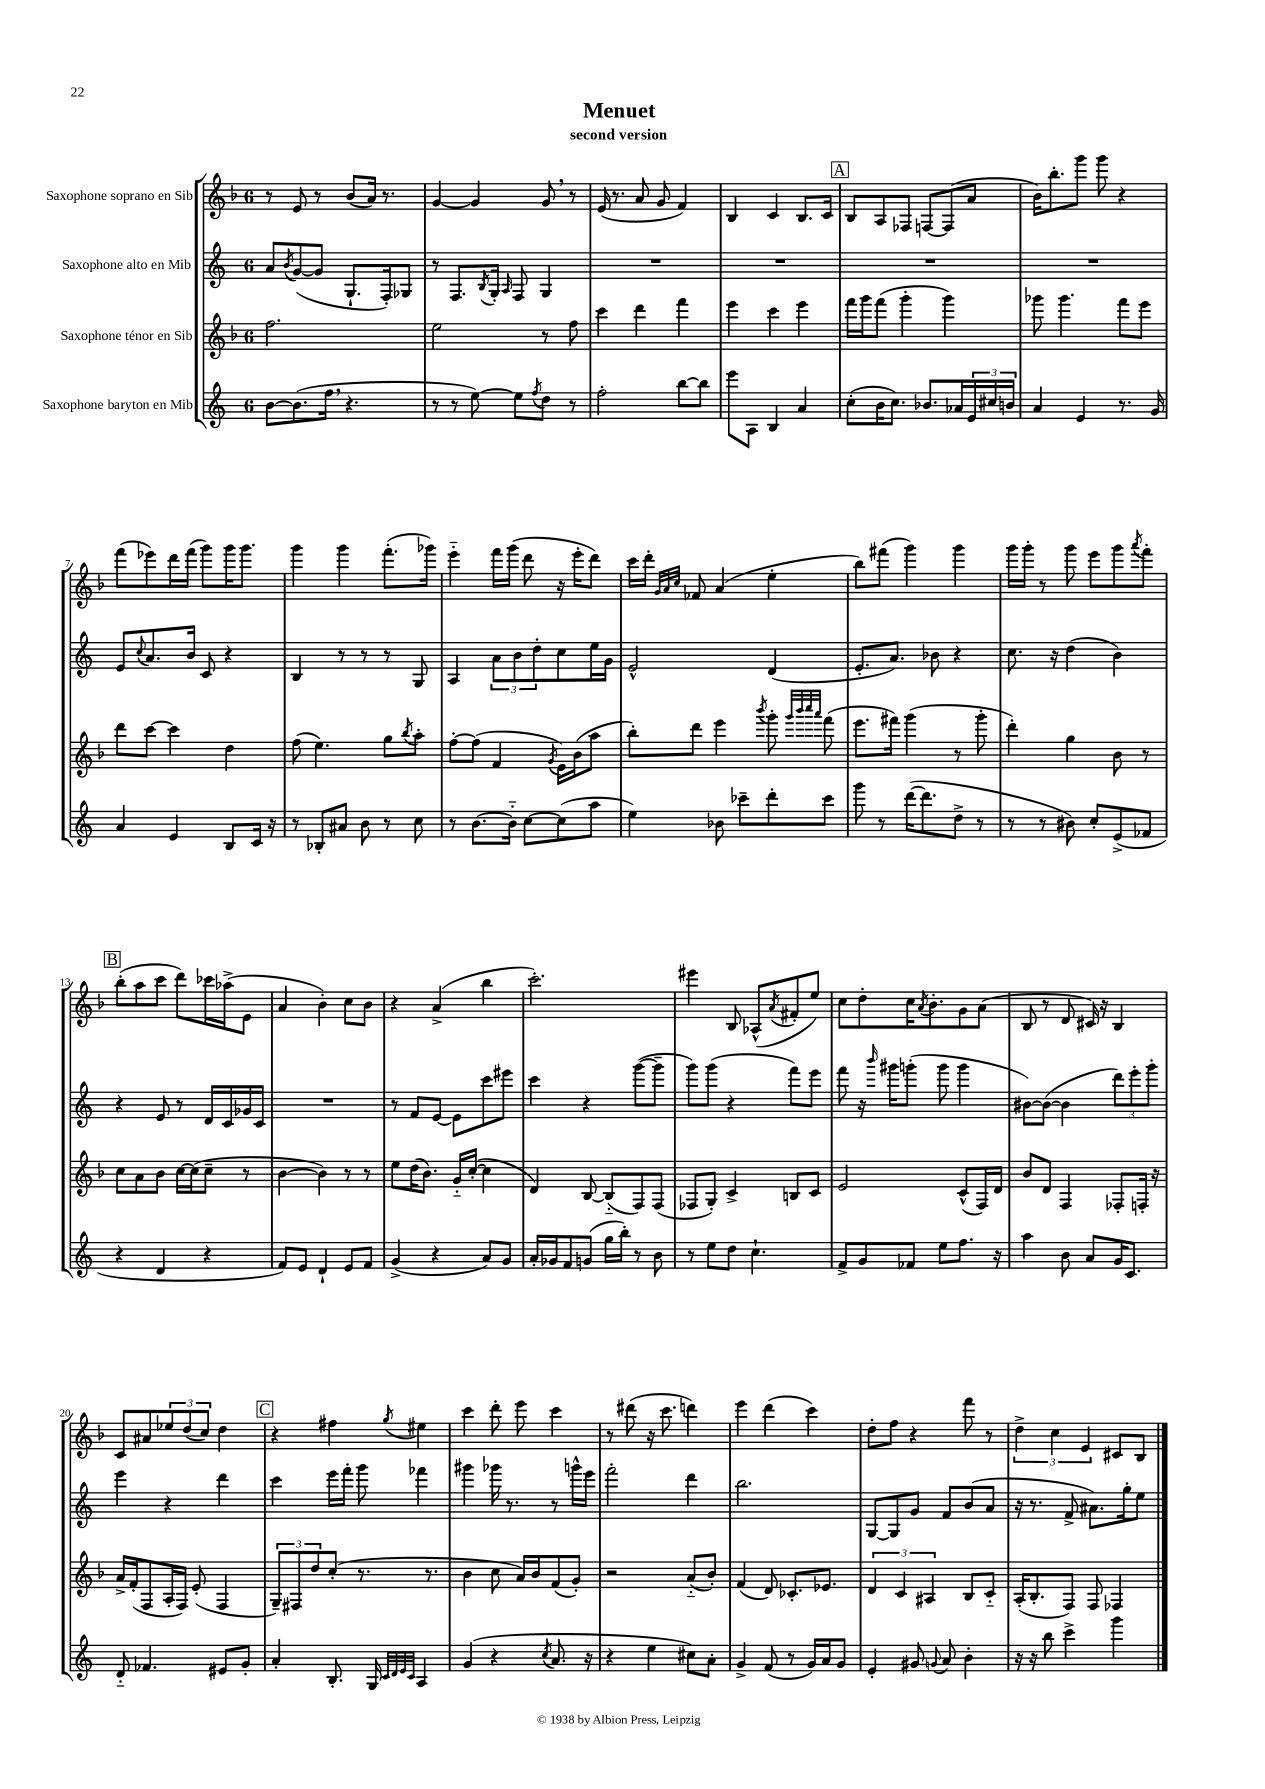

**kern	**kern	**kern	**kern
*part4	*part3	*part2	*part1
*staff4	*staff3	*staff2	*staff1
*I"Saxophone baryton en Mib	*I"Saxophone ténor en Sib	*I"Saxophone alto en Mib	*I"Saxophone soprano en Sib
*clefG2	*clefG2	*clefG2	*clefG2
*k[]	*k[b-]	*k[]	*k[b-]
*M6/8	*M6/8	*M6/8	*M6/8
=1	=1	=1	=1
[8b\L	2.ff\	8a/L	8r
.	.	8qb/	.
(8.b\]	.	([8g/	8e/
.	.	8g/J]	8r
16ff,\Jk	.	.	.
4.r	.	8.G`/L	(8b-/L
.	.	.	16a/Jk)
.	.	16F'/k)	8.r
.	.	8G-X/J	.
=2	=2	=2	=2
8r	2ee\	8r	[4g/
8r	.	8.F/L	.
[8ee\)	.	.	4g/]
.	.	8qB/	.
.	.	16G'/Jk	.
.	.	16qqA/	.
8ee\L]	.	8F/	.
8qff/	.	.	.
8dd\J	8r	4G/	8g,/
8r	8ff\	.	8r
=3	=3	=3	=3
2ff'\	4ccc\	2.r	(16e/
.	.	.	8.r
.	4ddd\	.	8a/
.	.	.	8g/
[8bb\L	4fff\	.	4f/)
8bb\J]	.	.	.
=4	=4	=4	=4
8eee\L	4eee\	2.r	4B-/
8A\J	.	.	.
4B/	4ccc\	.	4c/
4a/	4eee\	.	8.B-/L
.	.	.	16c/Jk
!!LO:REH:place=s1:t=A
=5	=5	=5	=5
(8cc'\L	16fff\LL	2.r	8B-/L
.	16ggg\J	.	.
16b\K	(8fff\J	.	8A/
8.cc\J)	.	.	.
.	4ggg'\	.	8F-X/J
8.b-X/L	.	.	[8Fn/L
.	4ggg\)	.	(8F/]
16a-X/L	.	.	.
24e/	.	.	8a/J
24cc#X/	.	.	.
24bn/JJ	.	.	.
=6	=6	=6	=6
4a/	8ggg-X\	2.r	16b-\KL)
.	.	.	8.bb-'\
.	4.ggg-\	.	.
4e/	.	.	8ggg\J
.	.	.	8ggg\
8.r	8fff\L	.	4r
.	8eee\J	.	.
16g/	.	.	.
!!LO:LB:g=z
=7	=7	=7	=7
4a/	8ddd\L	8e/L	(8fff\L
.	.	8qqcc/	.
.	[8ccc\J	8.a/	8eee-X\)
4e/	4ccc\]	.	16ddd\L
.	.	16b/Jk	(16fff\JJ
.	.	8c/	8ggg\L)
8B/L	4dd\	4r	16ggg\K
.	.	.	8.ggg\J
16c/Jk	.	.	.
16r	.	.	.
=8	=8	=8	=8
8r	(8ff\	4B/	4ggg\
8B-X'/L	4.ee\)	.	.
8a#X/J	.	8r	4ggg\
8b\	.	8r	.
8r	8gg\L	8r	(8.fff'\L
.	8qbb-/	.	.
8cc\	8aa'\J	8G/	.
.	.	.	16ggg-X\Jk)
=9	=9	=9	=9
8r	[8ff'\L	4A/	4eee\
[8.b\L	(8ff\J]	.	.
.	4f/	12a\L	16fff\LL
16b\Jk]	.	.	(16ggg\JJ
.	.	12b\	.
[8cc\L	.	.	8ddd\
.	.	12dd'\	.
.	8qg/	.	.
(8cc\]	16e\LL)	8cc\	16r
.	(16b-\J	.	16eee'\KL
8aa\J	8aa\J	16ee\L	8ddd\J)
.	.	16g\JJ	.
=10	=10	=10	=10
4ee\)	8bb-'\L)	2e^^/	16ccc\LL
.	.	.	16ddd'\JJ
.	.	.	32qqg/LLL
.	.	.	32qqa/
.	.	.	32qqcc/JJJ
.	8ddd\J	.	8f-X/
8b-X\	4eee\	.	(4a/
8ccc-X~\L	.	.	.
.	8qbbb-/	.	.
8ddd'\	8ggg'\	(4d/	4ee'\
.	32qqggg/LLL	.	.
.	32qqbbb-/	.	.
.	32qqcccc/	.	.
.	32qqaaa/JJJ	.	.
8ccc-\J	(8fff\	.	.
=11	=11	=11	=11
8ggg\	8.eee\L	8.e'/L	8bb-\L)
8r	.	.	(8fff#X\J
.	16fff#X\Jk)	8.a/J)	.
([16ddd\KL	(4ggg\	.	4ggg\)
8.ddd\]	.	.	.
.	.	8b-X\	.
8dd^\J	8r	4r	4ggg\
8r	8ggg'\	.	.
=12	=12	=12	=12
8r	4ddd'\)	8.cc\	16ggg\LL
.	.	.	16ggg'\JJ
8r	.	.	8r
.	.	16r	.
8b#X\)	4gg\	(4dd\	8ggg\
8cc'/L	.	.	8eee\L
(8e^/	8b-\	4b\)	8ggg\
.	.	.	8qaaa/
8f-X/J	8r	.	8fff'\J
!!LO:LB:g=z
!!LO:REH:place=s1:t=B
=13	=13	=13	=13
4r	8cc\L	4r	(8bb-'\L
.	8a\	.	8aa\
4d/	8b-\J	8e/	8ccc\J
.	[16cc\LL	8r	8ddd\L)
.	(16cc\J]	.	.
4r	8cc~\J	16d/LL	16ccc-X\L
.	.	16c/	(16aa-X^\J
.	8r	16g-X/	8e\J
.	.	16c/JJ	.
=14	=14	=14	=14
8f/L)	[4b-\	2.r	4a/
8e/J	.	.	.
4d`/	4b-\])	.	4b-'\)
8e/L	8r	.	8cc\L
8f/J	8r	.	8b-\J
=15	=15	=15	=15
(4g^/	8ee\L	8r	4r
.	(16dd\K	8f/L	.
.	8.b-\J)	.	.
4r	.	[8e/J	(4a^/
.	16g/LL	8e\L]	.
.	([16cc'/JJ	.	.
8a/L)	4cc\]	8ccc\	4bb-\
8g/J	.	8eee#X\J	.
=16	=16	=16	=16
16a'/LL	4d/)	4ccc\	2.ccc'\)
16g-X/J	.	.	.
8f/	.	.	.
(8gn/J	[8B-/	4r	.
16gg\LL	(8B-/L]	.	.
16bb'\JJ)	.	.	.
8r	8F/)	([8ggg\L	.
8b\	(8F/J	8ggg~\J]	.
=17	=17	=17	=17
8r	8F-X/L	8ggg\L)	4eee#X\
8ee\L	8G'/J)	(8ggg\J	.
8dd\J	4c^/	4r	8B-/
4.cc`\	.	.	(8A-X^^/L
.	.	.	8qa/
.	8Bn/L	8fff\L)	8f#X'/
.	8c/J	8eee\J	8ee/J)
=18	=18	=18	=18
8f^/L	2e/	8fff\	8cc\L
8g/	.	16r	8dd'\
.	.	16qqbbb/	.
.	.	16ggg#X\KL	.
8f-X/J	.	(8gggn'\J	16cc\K
.	.	.	8qa/
.	.	.	8.b-'\
8ee\L	.	8ggg\	.
8.ff\J	(8c^^/L	4ggg\	8g\
.	16F/L)	.	(8a\J
16r	16d/JJ	.	.
=19	=19	=19	=19
4aa\	8b-/L	[8b#X\L)	8B-/
.	8d/J	(8b#\J_	8r
8b\	4F/	4b#\]	8d/
8a/L	.	.	16c#X/)
.	.	.	16r
16g/K	8F-X'/L	12ddd\L)	4B-/
8.c/J	.	.	.
.	.	12eee'\	.
.	16Fn'/Jk	.	.
.	.	12ggg'\J	.
.	16r	.	.
!!LO:LB:g=z
=20	=20	=20	=20
8d/	16a^/LL	4eee\	8c/L
.	(16f'/J	.	.
4.f-X/	8F/	.	8a#X/
.	16A'/L	4r	12ee-X/
.	16F/JJ)	.	.
.	.	.	(12dd/
.	(8e'/	.	.
.	.	.	12cc/J)
8e#X/L	4F/	4ddd\	4dd\
8g'/J	.	.	.
!!LO:REH:place=s1:t=C
=21	=21	=21	=21
4a'/	12G~/L)	4ccc\	4r
.	12F#X/	.	.
.	12dd/	.	.
8.B'/	(8cc'/J	16eee\LL	4ff#X\
.	.	16fff'\JJ	.
.	8.r	8ggg\	.
16G/	.	.	.
32qqc/LLL	.	.	.
32qqd/	.	.	.
32qqe/	.	.	.
32qqc/JJJ	.	.	8qgg/
4A/	.	4fff-X\	4ee#X\
.	8.r	.	.
=22	=22	=22	=22
(4g/	4b-\	4ggg#X\	4ccc\
4r	8cc\	16ggg-X\	8ddd'\
.	.	8.r	.
.	16a/LL)	.	8eee\
.	16b-/J	.	.
8qcc/	.	.	.
8.a/	(8f/	8r	4ccc\
.	8g'/J)	16gggn^^\LL	.
16r	.	16eee\JJ	.
=23	=23	=23	=23
4r	2r	2fff'\	8r
.	.	.	(8ddd#X\
4ee\	.	.	16r
.	.	.	8.ccc\
8cc#X\L)	(8a/L	4ddd\	4dddn\)
8a'\J	8b-'/J)	.	.
=24	=24	=24	=24
4g^/	(4f/	2.bb\	4eee\
(8f/	8d/)	.	(4ddd\
8r	8.c-X'/L	.	.
16g/LL)	.	.	4ccc\)
16a/J	8.e-X/J	.	.
8g/J	.	.	.
=25	=25	=25	=25
4e'/	6d/	[8G/L	8dd'\L
.	.	8G/]	8ff\J
.	6c/	.	.
8g#X/	.	8g/J	4r
.	6A#X/	.	.
8qqgn/	.	.	.
8a/	.	8f/L	.
4b'\	8B-/L	(8b/	8fff\
.	8c/J	8a/J	8r
=26	=26	=26	=26
16r	(16A'/KL	16r	6dd^\
16r	8.B-'/	8.r	.
8bb\	.	.	.
.	.	.	6cc\
4ccc^\	8F/J)	8f^/	.
.	.	.	6e/
.	8F/	8.a#X\L)	.
4ggg\	4F-X/	.	8c#X/L
.	.	16gg'\k	.
.	.	8ee\J	8B-/J
==	==	==	==
*-	*-	*-	*-
